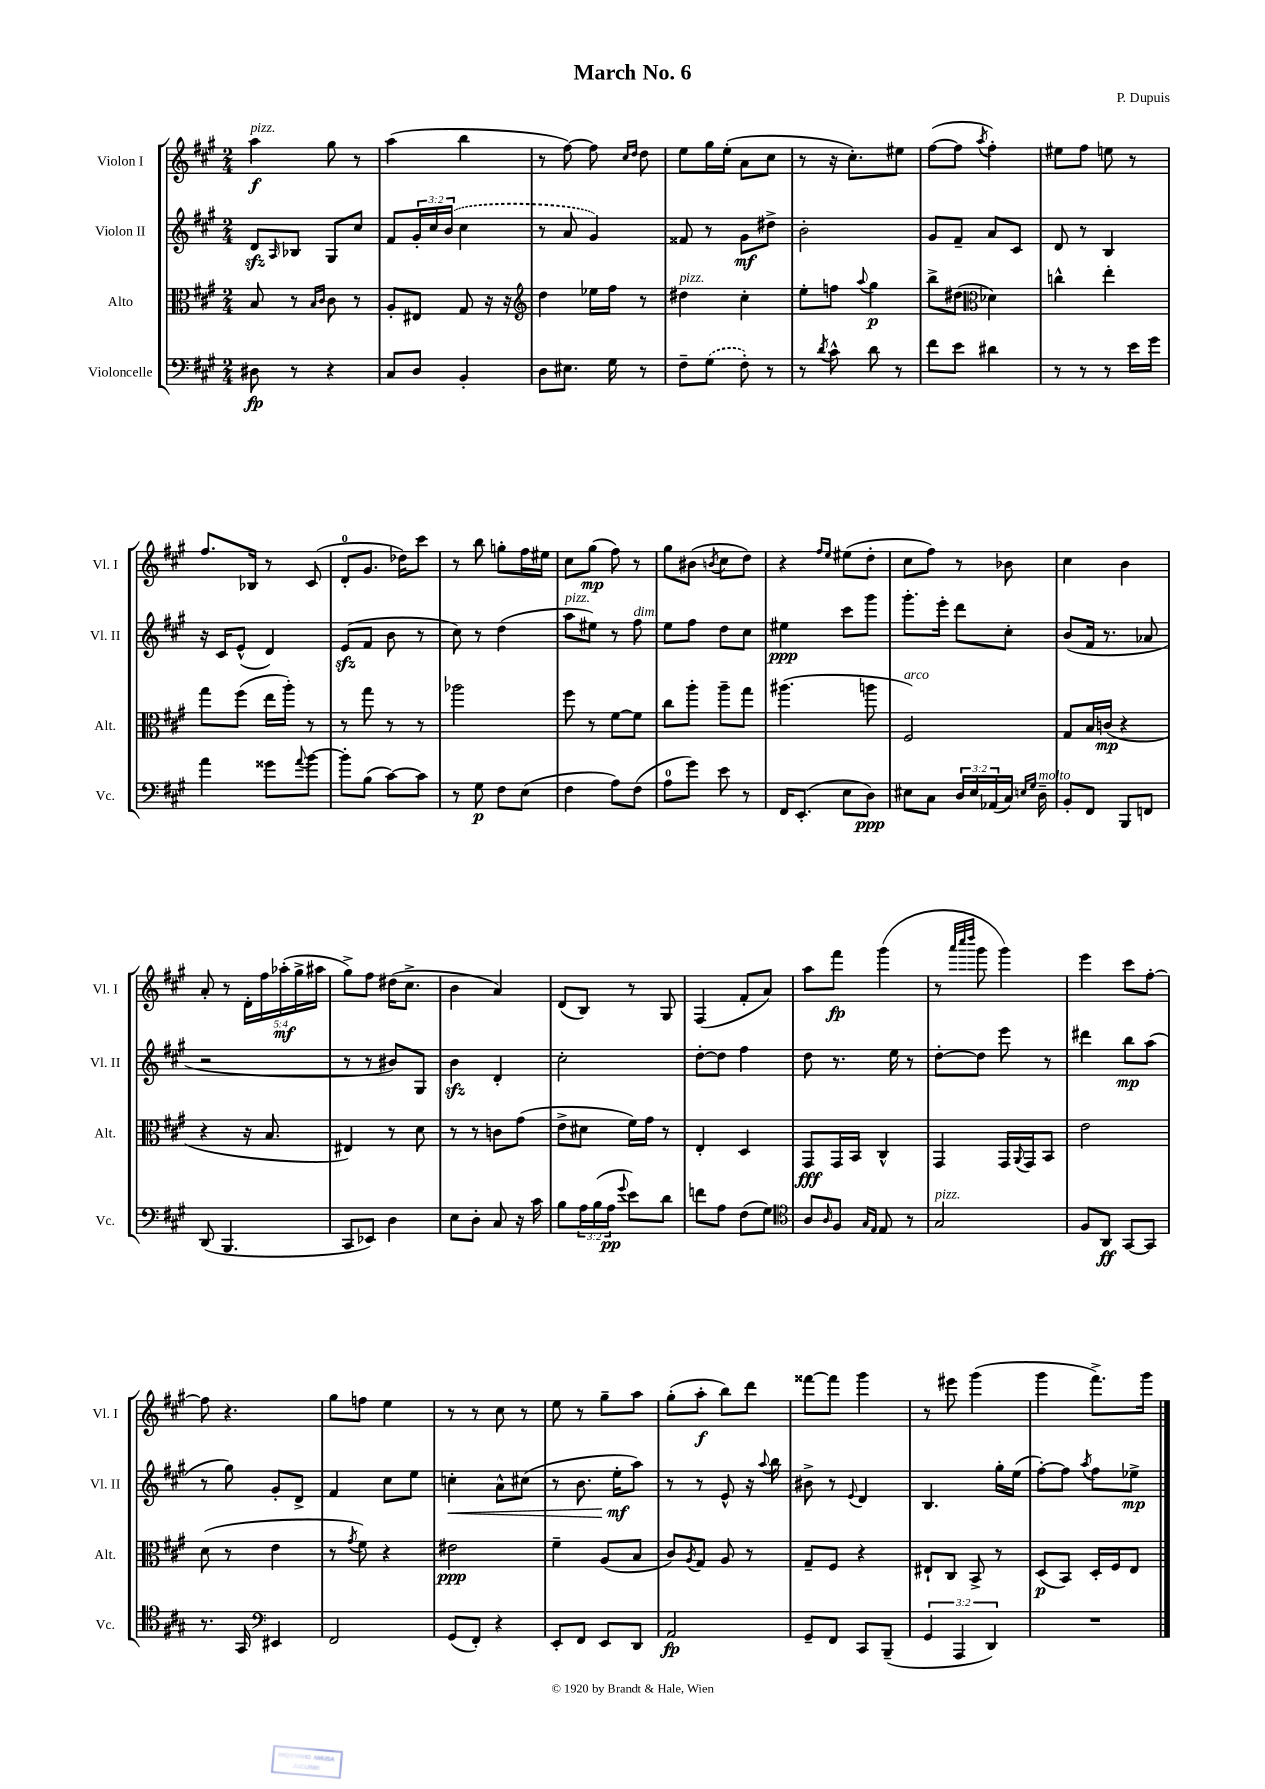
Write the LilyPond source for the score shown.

\header { title = "March No. 6" composer = "P. Dupuis" }
<<
\new StaffGroup <<
\new Staff = "s0" \with { instrumentName = "Violon I" shortInstrumentName = "Vl. I" } {
    \clef treble \key a \major \numericTimeSignature \time 2/4 \override Staff.TupletNumber.text = #tuplet-number::calc-fraction-text
    a''4\f^\markup { \italic "pizz." } gis''8 r8 |
    a''4( b''4 |
    r8 fis''8~) fis''8 \grace { cis''16 d''16 } d''8 |
    e''8 gis''16 e''16-.( a'8 cis''8 |
    r8 r16 cis''8.-.) eis''8 |
    fis''8~( fis''8 \acciaccatura { a''8 } fis''4-.) |
    eis''8 fis''8 e''8 r8 |
    fis''8. bes16 r8 cis'8( |
    d'8-0-. gis'8. des''16) cis'''8 |
    r8 b''8 g''8-. fis''16 eis''16 |
    cis''8 gis''8\mp( fis''8) r8 |
    gis''8 bis'8( \acciaccatura { b'8 } cis''8 d''8) |
    r4 \grace { fis''16 e''16 } eis''8( d''8-. |
    cis''8 fis''8) r8 bes'8 |
    cis''4 b'4 |
    a'8-. r8 \tuplet 5/4 { d'16-. fis''16 aes''16-.\mf( gis''16-> ais''16 } |
    gis''8->) fis''8 dis''16( cis''8.-> |
    b'4 a'4) |
    d'8( b8) r8 gis8 |
    fis4( fis'8-. a'8) |
    a''8 fis'''8\fp gis'''4( |
    r8 \grace { a'''32 cis''''32 d''''32 } gis'''8 gis'''4) |
    e'''4 cis'''8 fis''8~-. |
    fis''8 r4. |
    gis''8 f''8 e''4 |
    r8 r8 cis''8 r8 |
    e''8 r8 gis''8-- a''8 |
    gis''8-.( a''8-.\f b''8) d'''8 |
    fisis'''8~ fisis'''8 gis'''4 |
    r8 eis'''8 gis'''4( |
    gis'''4 fis'''8.->) gis'''16 \bar "|." |
}
\new Staff = "s1" \with { instrumentName = "Violon II" shortInstrumentName = "Vl. II" } {
    \clef treble \key a \major \numericTimeSignature \time 2/4 \override Staff.TupletNumber.text = #tuplet-number::calc-fraction-text
    d'8\sfz \grace { a16 } bes8 gis8 cis''8 |
    fis'8 \tuplet 3/2 { gis'16-. cis''16 \once \slurDashed b'16( } cis''4 |
    r8 a'8 gis'4) |
    fisis'8 r8 gis'8\mf dis''8-> |
    b'2-. |
    gis'8 fis'8-- a'8 cis'8 |
    d'8 r8 b4 |
    r16 cis'16 e'8-^( d'4) |
    e'8\sfz( fis'8 b'8 r8 |
    cis''8) r8 d''4( |
    a''8^\markup { \italic "pizz." } eis''8) r8 fis''8^\markup { \italic "dim." } |
    e''8 fis''8 d''8 cis''8 |
    eis''4\ppp cis'''8 gis'''8 |
    gis'''8.-. e'''16-. d'''8 cis''8-. |
    b'8( fis'16 r8. aes'8 |
    r2 |
    r8 r8 bis'8) gis8 |
    b'4\sfz d'4-. |
    cis''2-. |
    d''8~-. d''8 fis''4 |
    d''8 r8. e''16 r8 |
    d''8~-. d''8 e'''8 r8 |
    dis'''4 b''8\mp a''8( |
    r8 gis''8) gis'8-. d'8-> |
    fis'4 cis''8 e''8 |
    c''4-.\< a'8-^ cis''8( |
    r8 b'8. e''16-.\mf\! a''8) |
    r8 r8 e'8-^ r16 \appoggiatura { a''8 } b''16 |
    bis'8-> r8 \appoggiatura { e'8 } d'4 |
    b4. gis''16-. e''16( |
    fis''8~-.) fis''8 \acciaccatura { a''8 } fis''8 ees''8->\mp \bar "|." |
}
\new Staff = "s2" \with { instrumentName = "Alto" shortInstrumentName = "Alt." } {
    \clef alto \key a \major \numericTimeSignature \time 2/4
    b8 r8 \grace { b16 cis'16 } cis'8 r8 |
    a8-. eis8 gis8 r16 r16 |
    \clef treble d''4 ees''16 fis''16 r8 |
    dis''4^\markup { \italic "pizz." } cis''4-. |
    e''8-. f''8 \appoggiatura { a''8 } gis''4\p |
    b''8-> dis''8( \clef alto des'4) |
    c''4-^ e''4-. |
    gis''8 fis''8( e''16 a''16-.) r8 |
    r8 gis''8 r8 r8 |
    aes''2 |
    fis''8 r8 fis'8~ fis'8 |
    cis''8 a''8-. a''8-- gis''8 |
    ais''4.( a''8 |
    fis2^\markup { \italic "arco" }) |
    gis8 b16 c'16\mp( r4 |
    r4 r16 b8. |
    eis4) r8 d'8 |
    r8 r8 c'8 gis'8( |
    e'8-> dis'8 fis'16) gis'16 r8 |
    e4-. d4 |
    gis,8\fff gis,16 b,16 cis4-^ |
    gis,4 gis,16 \appoggiatura { a,8 } gis,16 b,8 |
    e'2 |
    d'8( r8 e'4 |
    r8 \acciaccatura { gis'8 } fis'8) r4 |
    eis'2\ppp |
    fis'4-- a8( b8 |
    cis'8) \acciaccatura { a8 } gis8 a8 r8 |
    gis8-- fis8 r4 |
    eis8-! cis8 b,8-> r8 |
    d8\p( b,8) d16-. fis16 e8 \bar "|." |
}
\new Staff = "s3" \with { instrumentName = "Violoncelle" shortInstrumentName = "Vc." } {
    \clef bass \key a \major \numericTimeSignature \time 2/4 \override Staff.TupletNumber.text = #tuplet-number::calc-fraction-text
    dis8\fp r8 r4 |
    cis8 d8 b,4-. |
    d8 eis8. gis16 r8 |
    fis8-- \once \slurDashed gis8( fis8-.) r8 |
    r8 \acciaccatura { d'8 } cis'8-^ d'8 r8 |
    fis'8 e'8 dis'4 |
    r8 r8 r8 e'16 gis'16 |
    a'4 gisis'8 \appoggiatura { a'8 } b'8~ |
    b'8-. b8( cis'8~) cis'8 |
    r8 gis8\p fis8 e8( |
    fis4 a8) fis8( |
    a8-0 gis'8) e'8 r8 |
    fis,16 e,8.-.( e8 d8\ppp) |
    eis8 cis8 \tuplet 3/2 { d16 eis16 aes,16( } cis16) \grace { e16 gis16 } d16--^\markup { \italic "molto" } |
    b,8-. fis,8 b,,8 f,8 |
    d,8( b,,4. |
    cis,8 ees,8) d4 |
    e8 d8-. cis8 r16 cis'16 |
    b8 \tuplet 3/2 { a16 b16( a16\pp } \appoggiatura { gis'8 } e'8) d'8 |
    f'8 a8 fis8( gis8) |
    \clef tenor a8 \grace { a16 } fis8 \grace { gis16 e16 } e8 r8 |
    gis2^\markup { \italic "pizz." } |
    fis8 a,8\ff gis,8~ gis,8 |
    r8. gis,16 \clef bass eis,4 |
    fis,2 |
    gis,8( fis,8-.) r4 |
    e,8-. fis,8 e,8 d,8 |
    a,2\fp |
    gis,8-- fis,8 cis,8 b,,8--( |
    \tuplet 3/2 { gis,4 a,,4 d,4) } |
    R2 \bar "|." |
}
>>
>>
\layout { \context { \Score \remove "Bar_number_engraver" } }
